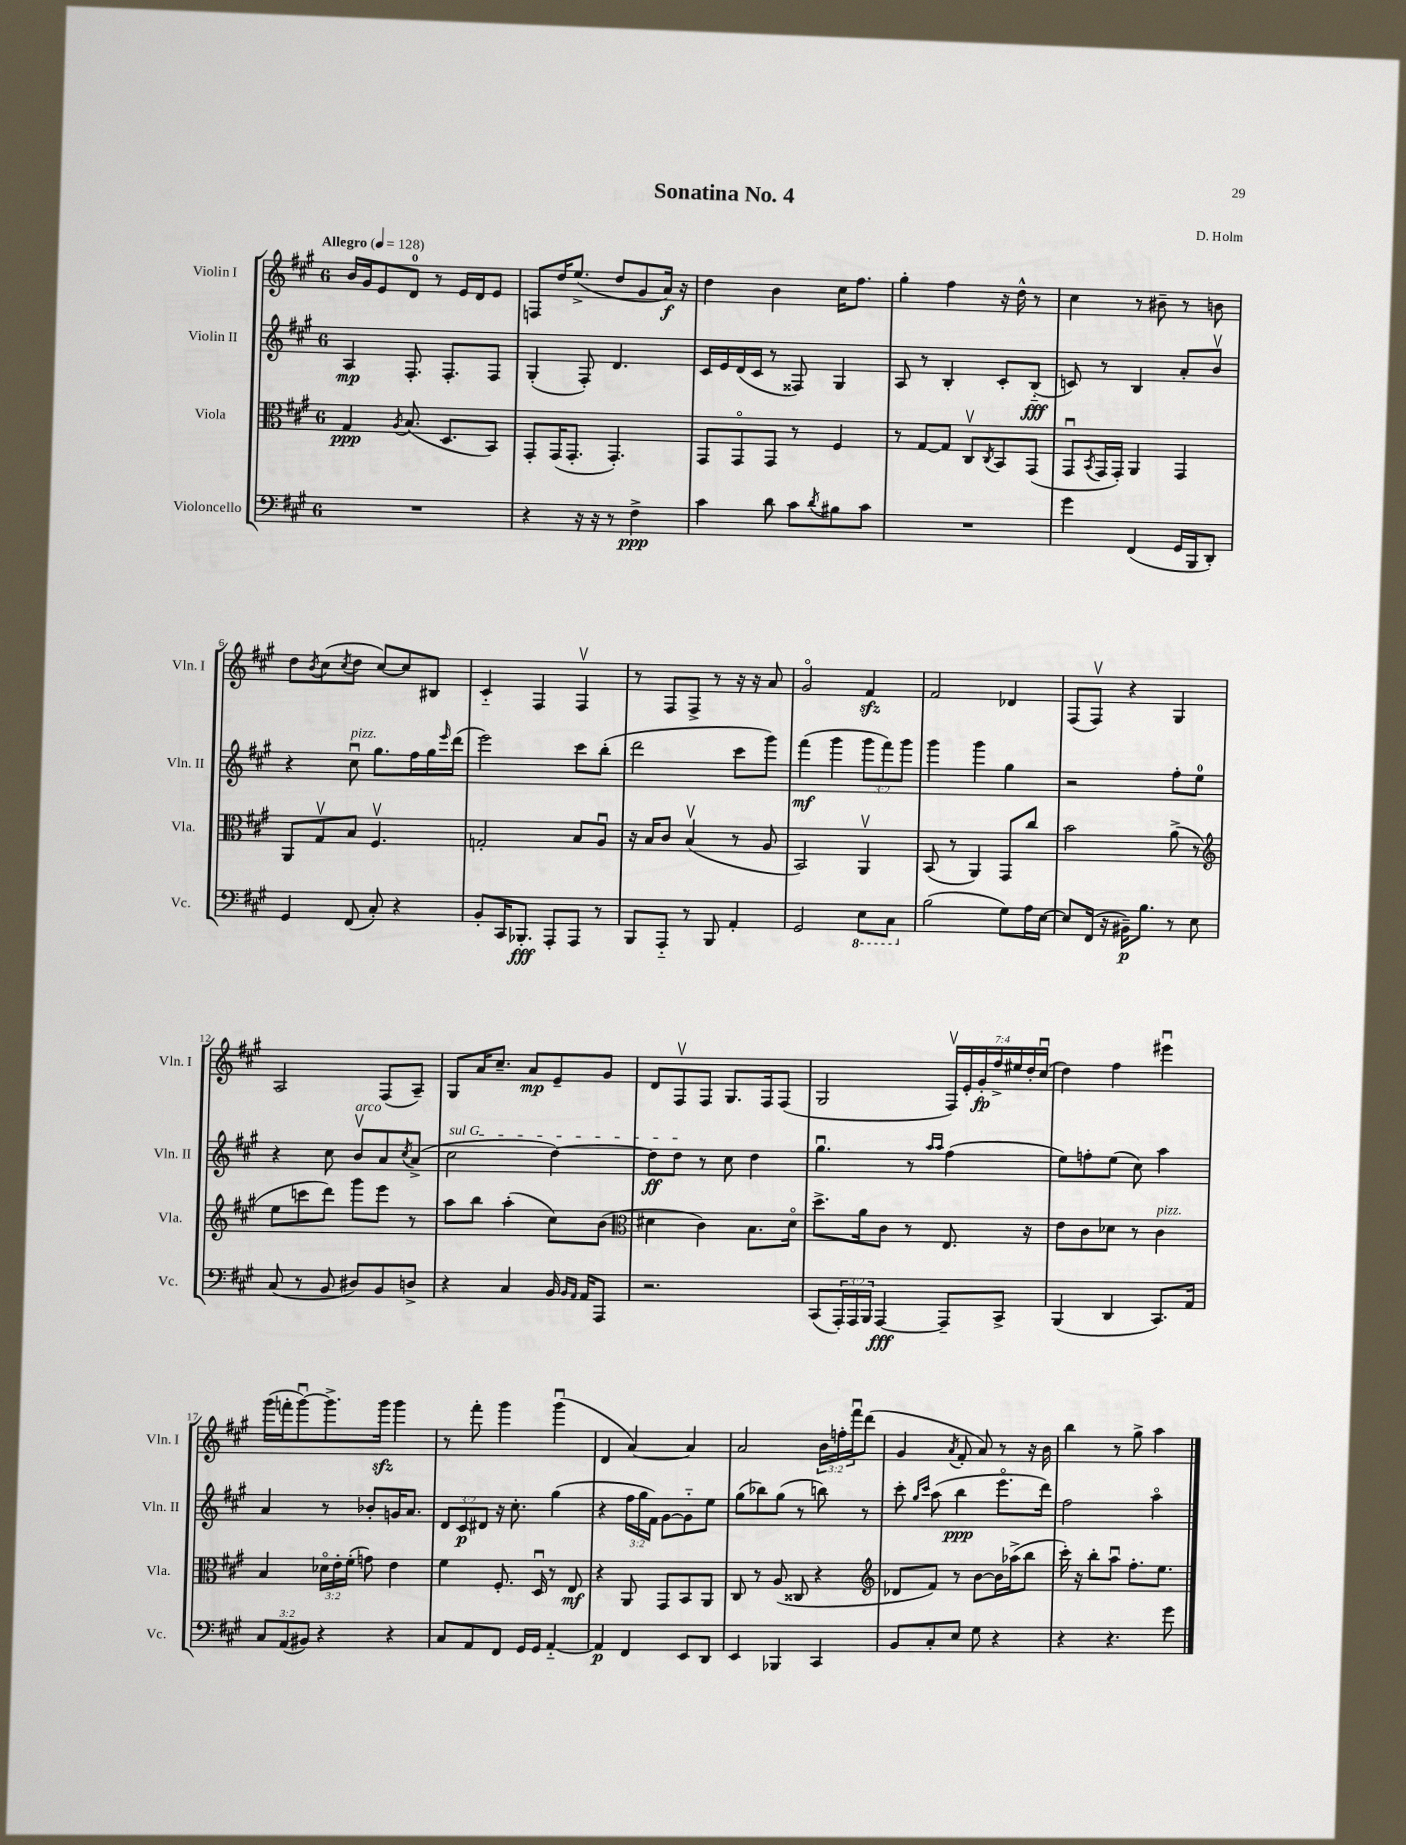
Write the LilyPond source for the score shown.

\header { title = "Sonatina No. 4" composer = "D. Holm" }
<<
\new StaffGroup <<
\new Staff = "s0" \with { instrumentName = "Violin I" shortInstrumentName = "Vln. I" } {
    \clef treble \key a \major \once \override Staff.TimeSignature.style = #'single-digit \time 6/8 \override Staff.TupletNumber.text = #tuplet-number::calc-fraction-text \tempo "Allegro" 4 = 128
    b'16 gis'16 e'8 d'8-0 r8 e'16 d'16 e'8 |
    f8 d''16 e''8.->( d''8 gis'8 a'16\f) r16 |
    d''4 b'4 cis''16 fis''8. |
    gis''4-. fis''4 r16 d''16-^ r8 |
    cis''4 r8 bis'8-- r8 b'8 |
    d''8 \acciaccatura { b'8 } cis''8( \acciaccatura { cis''8 } d''8 cis''8~) cis''8 bis8 |
    cis'4-_ fis4 fis4\upbow |
    r8 fis8 fis8-> r8 r16 r16 a'8 |
    gis'2\flageolet fis'4\sfz |
    fis'2 des'4 |
    fis8( fis8\upbow) r4 gis4 |
    a2 fis8( a8--) |
    gis8 a'16 cis''8.-- a'8\mp e'8-- gis'8 |
    d'8 fis8\upbow fis8 gis8. fis16 fis8( |
    gis2 \tuplet 7/4 { fis16\upbow) e'16-. gis'16-.\fp fis''16-> eis''16 d''16-. cis''16\downbow( } |
    d''4) fis''4 eis'''4\downbow |
    gis'''16( f'''16-. gis'''8~\downbow) gis'''8.-> gis'''16\sfz gis'''4 |
    r8 fis'''8-. gis'''4 gis'''4\downbow( |
    d'4 a'4~) a'4 |
    a'2 \tuplet 3/2 { b'16 f''16-. fis'''16\downbow } d'''8( |
    gis'4 \acciaccatura { a'8 } fis'8-. a'8) r8 r16 b'16 |
    b''4 r8 gis''8-> a''4 \bar "|." |
}
\new Staff = "s1" \with { instrumentName = "Violin II" shortInstrumentName = "Vln. II" } {
    \clef treble \key a \major \once \override Staff.TimeSignature.style = #'single-digit \time 6/8 \override Staff.TupletNumber.text = #tuplet-number::calc-fraction-text
    a4\mp fis8.-. fis8.-. fis8 |
    gis4-.( fis8-.) d'4. |
    cis'16 e'16 d'16( cis'16 r8 fisis8) gis4 |
    a8 r8 b4-. cis'8-. b8-_\fff( |
    c'8) r8 b4 a'8-. b'8\upbow |
    r4 cis''8\downbow^\markup { \italic "pizz." } gis''8. fis''16 gis''16 \grace { e'''16 } d'''16( |
    e'''2) cis'''8 b''8-.( |
    d'''2 cis'''8 gis'''8) |
    fis'''4\mf( gis'''4 \tuplet 3/2 { gis'''8 fis'''8) gis'''8 } |
    gis'''4 gis'''4 gis''4 |
    r2 fis''8-. e''8-0 |
    r4 cis''8 b'8\upbow^\markup { \italic "arco" } a'8 \acciaccatura { cis''8 } a'8->( |
    \once \override TextSpanner.bound-details.left.text = \markup { \italic "sul G" } cis''2\startTextSpan d''4~) |
    d''8\ff d''8\stopTextSpan r8 cis''8 d''4 |
    gis''4.\downbow r8 \grace { a''16 a''16 } fis''4( |
    e''8) f''8-. e''8( cis''8) a''4 |
    a'4 r8 bes'8-. g'16 a'8. |
    \tuplet 3/2 { d'8 cis'8\p dis'8 } r16 cis''8.-. gis''4( |
    r4 \tuplet 3/2 { fis''16 gis''16 fis'16) } gis'8~ gis'8-_ e''8 |
    gis''8( bes''8) gis''8( r8 b''8) r8 |
    cis'''8-. \grace { gis''16 cis'''16 } a''8( b''4\ppp e'''8.\flageolet d'''16) |
    fis''2 a''4\flageolet \bar "|." |
}
\new Staff = "s2" \with { instrumentName = "Viola" shortInstrumentName = "Vla." } {
    \clef alto \key a \major \once \override Staff.TimeSignature.style = #'single-digit \time 6/8 \override Staff.TupletNumber.text = #tuplet-number::calc-fraction-text
    gis4\ppp \acciaccatura { a8 } b8.( d8. b,8) |
    gis,8-. gis,16( gis,8.-. gis,4.-.) |
    gis,8 gis,8\flageolet gis,8 r8 fis4 |
    r8 gis8~ gis8 cis8\upbow \acciaccatura { cis8 } b,8 gis,8( |
    gis,8\downbow \acciaccatura { b,8 } gis,16 gis,16-.) a,4 gis,4 |
    a,8 gis8\upbow b8 fis4.\upbow |
    g2-. b8 a8\downbow |
    r16 b16 cis'8 b4\upbow( r8 a8 |
    b,2) a,4\upbow |
    b,8( r8 a,4) gis,8 cis''8 |
    b'2 a'8->( r8 |
    \clef treble e''8 c'''8 d'''8) gis'''8 e'''8 r8 |
    a''8 b''8 a''4-.( cis''8) b'8( |
    \clef alto dis'4 cis'4) b8. dis'16\flageolet |
    d''8.-> a'16 cis'8 r8 e8. r16 |
    e'8 cis'8 des'8 r8 cis'4^\markup { \italic "pizz." } |
    b4 \tuplet 3/2 { des'16\flageolet e'16-. fis'16-.( } g'8) e'4 |
    fis'4 fis8.-. d16\downbow r8 e8\mf |
    r4 a,8 gis,8 b,8 a,8 |
    cis8 r8 a8( cisis8 r4 |
    \clef treble des'8 fis'8) r8 b'8~ b'16 aes''16->( b''8 |
    cis'''16-.) r16 b''8-. a''8\downbow fis''8.-. e''8. \bar "|." |
}
\new Staff = "s3" \with { instrumentName = "Violoncello" shortInstrumentName = "Vc." } {
    \clef bass \key a \major \once \override Staff.TimeSignature.style = #'single-digit \time 6/8 \override Staff.TupletNumber.text = #tuplet-number::calc-fraction-text
    R2. |
    r4 r16 r16 r8 fis4->\ppp |
    cis'4 d'8 cis'8 \acciaccatura { d'8 } bis8 cis'8 |
    R2. |
    gis'4 fis,4( gis,16 b,,16 d,8-.) |
    gis,4 fis,8( cis8-.) r4 |
    b,8-. cis,16 bes,,8.-.\fff a,,8-. a,,8 r8 |
    b,,8 a,,8-_ r8 b,,8 a,4-. |
    gis,2 \ottava #-1 e,8 cis,8 \ottava #0 |
    b2( gis8) a16 e16~ |
    e8 fis,16( r16 bis,16--\p) b8. r8 e8 |
    cis8( r8 b,8 dis8) b,8 d8-> |
    r4 cis4 b,16 \grace { b,16 a,16 } a,16 a,,8 |
    r2. |
    cis,8( \tuplet 3/2 { a,,16-.) a,,16 b,,16 } a,,4~\fff a,,8-- cis,8-> |
    b,,4( d,4 cis,8.) a,16 |
    \tuplet 3/2 { cis8 a,8( bis,8) } r4 r4 |
    cis8 a,8 fis,8 gis,16 gis,16 a,4~-_ |
    a,4\p fis,4 e,8 d,8 |
    e,4 bes,,4 cis,4 |
    b,8 cis8-. e8 gis8 r4 |
    r4 r4. gis'8 \bar "|." |
}
>>
>>
